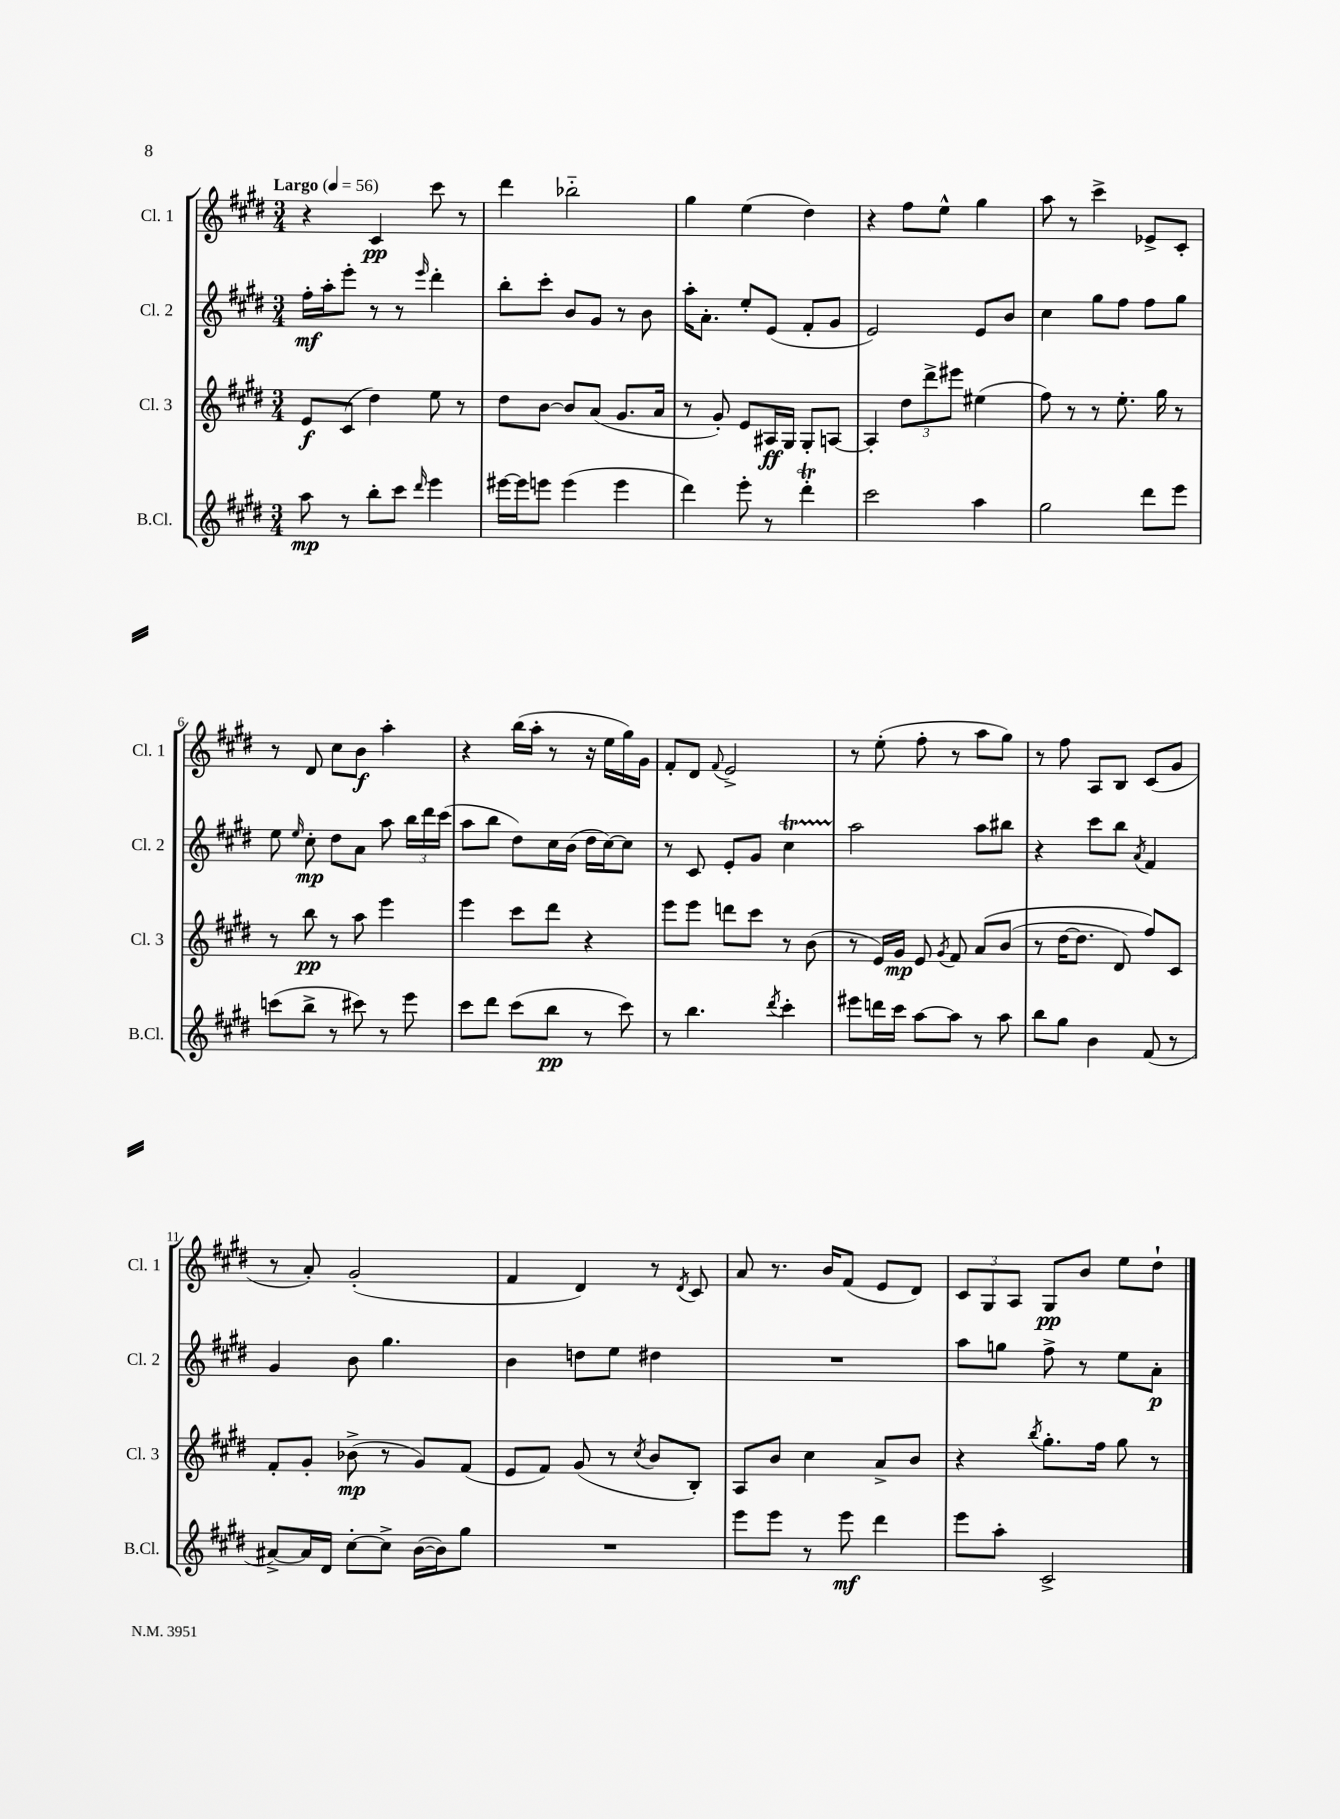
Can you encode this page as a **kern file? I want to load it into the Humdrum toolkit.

**kern	**kern	**kern	**kern
*staff4	*staff3	*staff2	*staff1
*clefG2	*clefG2	*clefG2	*clefG2
*k[f#c#g#d#]	*k[f#c#g#d#]	*k[f#c#g#d#]	*k[f#c#g#d#]
*M3/4	*M3/4	*M3/4	*M3/4
*MM56	*MM56	*MM56	*MM56
8aa\	8e/L	16ff#'\LL	4r
.	.	16aa'\J	.
8r	(8c#/J	8eee'\J	.
8bb'\L	4dd#\)	8r	4c#/
8ccc#\J	.	8r	.
16qqddd#/	.	16qqeee/	.
4eee\	8ee\	4ddd#'\	8ccc#\
.	8r	.	8r
=	=	=	=
[16eee#\LL	8dd#\L	8bb'\L	4ddd#\
16eee#\]J	.	.	.
8eee\J	[8b\J	8ccc#'\J	.
(4eee\	8b/]L	8b/L	2bb-'~\
.	(8a/J	8g#/J	.
4eee\	8.g#/L	8r	.
.	.	8b\	.
.	16a/Jk	.	.
=	=	=	=
4ddd#\)	8r	16aa'\LK	4gg#\
.	.	8.a'\J	.
.	8g#'/)	.	.
8eee'\	8e/L	8ee'/L	(4ee\
8r	16A#/L	(8e/J	.
.	16G#/JJ	.	.
4ddd#'\	8G#'/L	8f#'/L	4dd#\)
.	[8A/J	8g#/J	.
=	=	=	=
2ccc#\	4A'/]	2e/)	4r
.	12dd#\L	.	8ff#\L
.	12ddd#^\	.	.
.	.	.	8ee^^\J
.	12eee#\J	.	.
4aa\	(4ee#\	8e/L	4gg#\
.	.	8b/J	.
=	=	=	=
2gg#\	8ff#\)	4cc#\	8aa\
.	8r	.	8r
.	8r	8gg#\L	4ccc#^\
.	8.ee'\	8ff#\J	.
8ddd#\L	.	8ff#\L	8e-^/L
.	16gg#\	.	.
8eee\J	8r	8gg#\J	8c#'/J
=	=	=	=
(8ccc\L	8r	8ee\	8r
.	.	16qqee/	.
8bb^\J	8bb\	8cc#'\	8d#/
8r	8r	8dd#\L	8cc#\L
8ccc#\)	8aa\	8a\J	8b\J
8r	4eee\	8aa\	4aa'\
8eee\	.	24bb\LL	.
.	.	24ddd#\	.
.	.	(24ccc#\JJ	.
=	=	=	=
8ccc#\L	4eee\	8aa\L	4r
8ddd#\J	.	8bb\J	.
(8ccc#\L	8ccc#\L	8dd#\L)	(16bb\LL
.	.	.	16aa'\JJ
8bb\J	8ddd#\J	16cc#\L	8r
.	.	(16b\JJ	.
8r	4r	16dd#\LL	16r
.	.	[16cc#\J)	16ee\LL
8ccc#\)	.	8cc#\]J	16gg#\)
.	.	.	16g#\JJ
=	=	=	=
8r	8eee\L	8r	8f#'/L
4.bb\	8eee\J	8c#/	8d#/J
.	.	.	8qqf#/
.	8ddd\L	8e'/L	2e^/
.	8ccc#\J	8g#/J	.
8qddd#/	.	.	.
4ccc#'\	8r	4cc#\	.
.	(8b\	.	.
=	=	=	=
8eee#\L	8r	2aa\	8r
16ddd\L	16e/LL)	.	(8ee'\
16ccc#\JJ	16g#/JJ	.	.
[8aa\L	8e/	.	8ff#'\
.	8qg#/	.	.
8aa\]J	8f#/	.	8r
8r	&(8a/L	8aa\L	8aa\L
8aa\	(8b/J	8bb#\J	8gg#\J)
=	=	=	=
8bb\L	8r	4r	8r
8gg#\J	[16dd#\LK	.	8ff#\
.	8.dd#\]J	.	.
4b\	.	8ccc#\L	8A/L
.	8d#/)	8bb\J	8B/J
.	.	8qa/	.
(8f#/	8ff#/L&)	4f#/	(8c#/L
8r	8c#/J	.	8g#/J
=	=	=	=
[8a#^/L)	8f#'/L	4g#/	8r
16a#/]L	8g#'/J	.	8a'/)
16d#/JJ	.	.	.
[8cc#'\L	(8b-^\	8b\	(2g#'/
8cc#^\]J	8r	4.gg#\	.
([16b\LL	8g#/L)	.	.
16b\]J)	.	.	.
8gg#\J	(8f#/J	.	.
=	=	=	=
2.r	8e/L	4b\	4f#/
.	8f#/J)	.	.
.	(8g#/	8dd\L	4d#/)
.	8r	8ee\J	.
.	8qcc#/	.	.
.	8b/L	4dd#\	8r
.	.	.	8qd#/
.	8B'/J)	.	8c#/
=	=	=	=
8eee\L	8A/L	2.r	8a/
8eee\J	8b/J	.	8.r
8r	4cc#\	.	.
.	.	.	16b/LK
8eee\	.	.	(8f#/J
4ddd#\	8a^/L	.	8e/L
.	8b/J	.	8d#/J)
=	=	=	=
8eee\L	4r	8aa\L	12c#/L
.	.	.	12G#/
8aa'\J	.	8gg\J	.
.	.	.	12A/J
.	8qbb/	.	.
2c#^/	8.gg#'\L	8ff#^\	8G#/L
.	.	8r	8b/J
.	16ff#\Jk	.	.
.	8gg#\	8ee\L	8ee\L
.	8r	8a'\J	8dd#`\J
==	==	==	==
*-	*-	*-	*-
